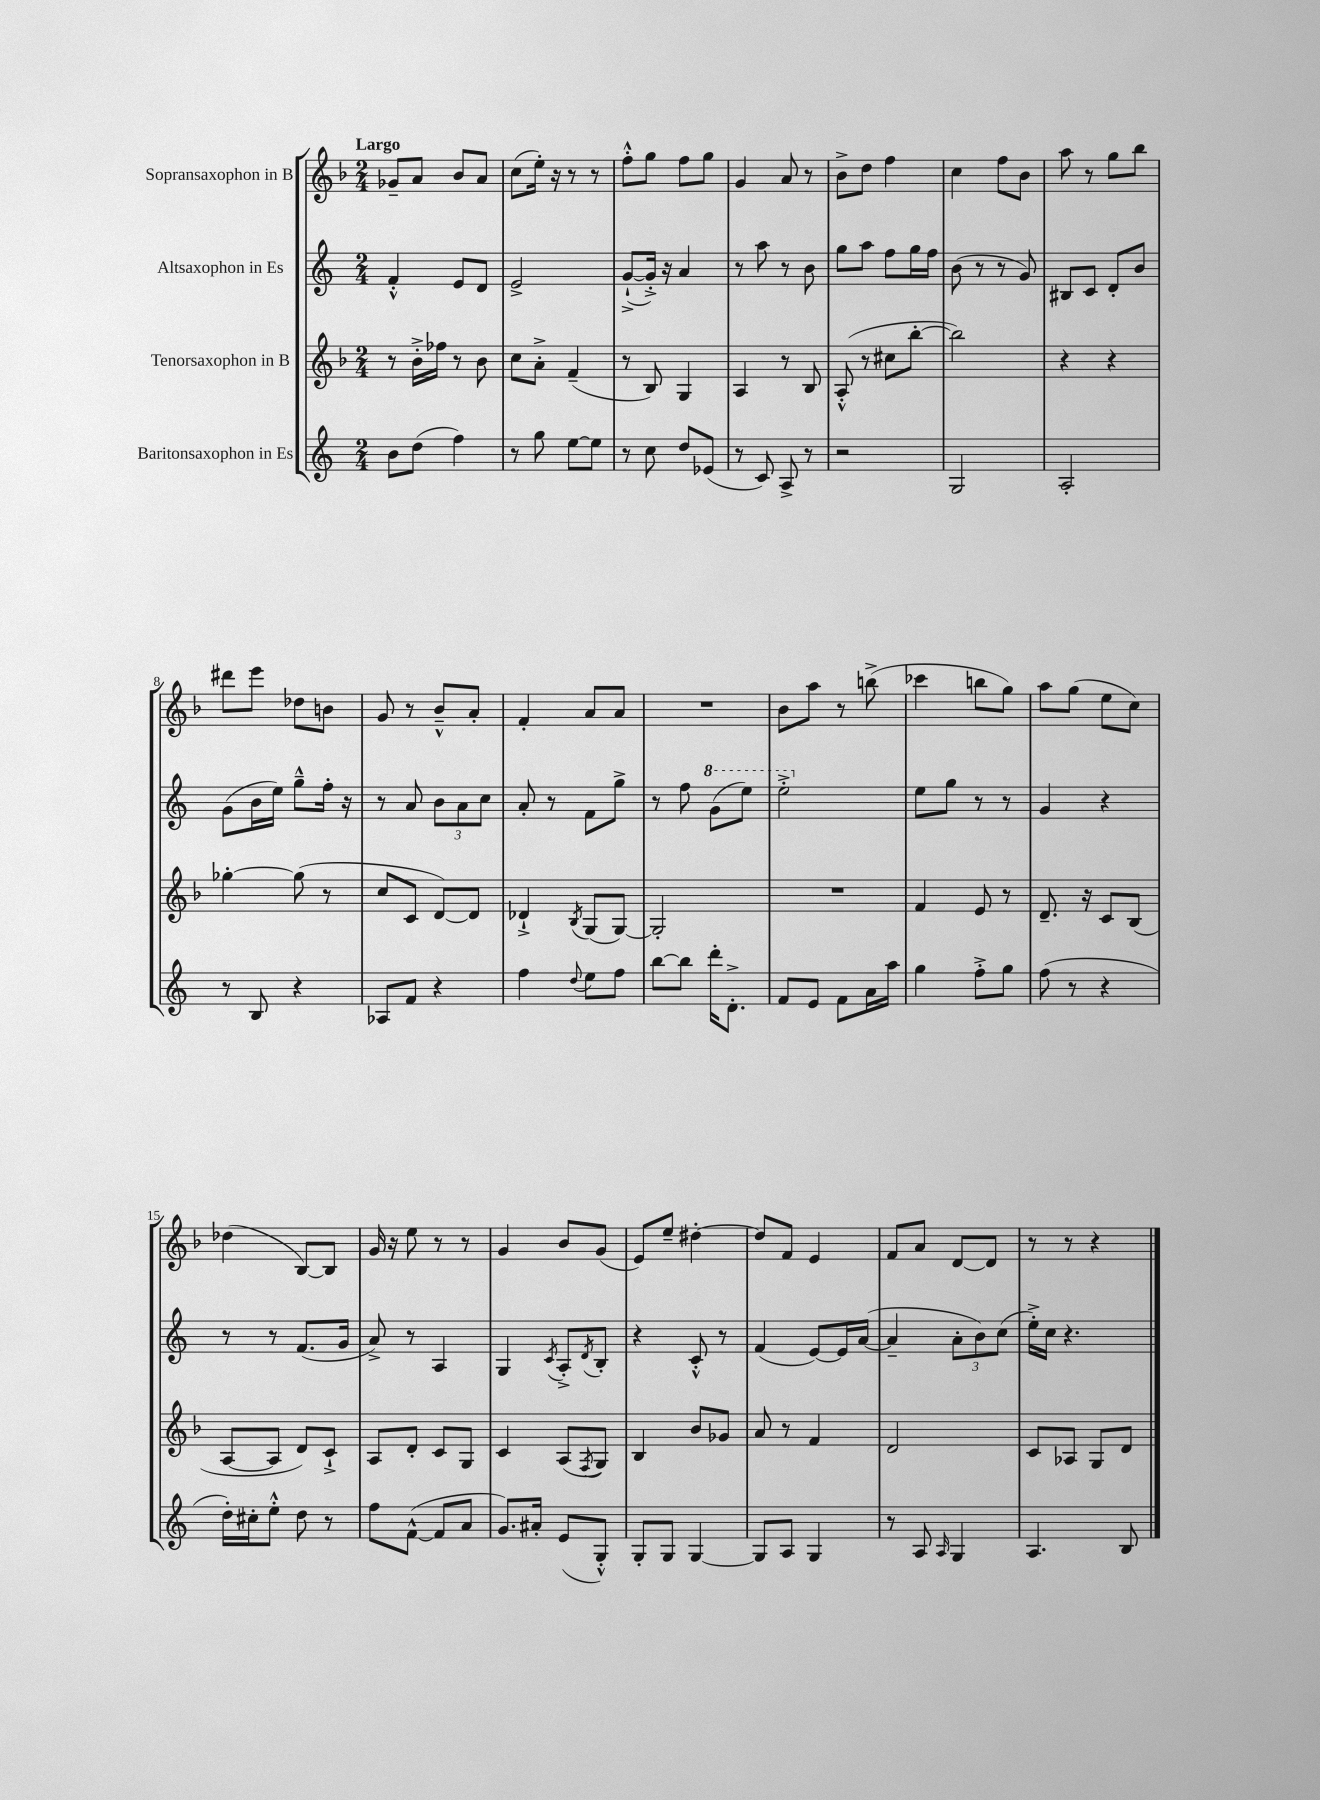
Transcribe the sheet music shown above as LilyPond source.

<<
\new StaffGroup <<
\new Staff = "s0" \with { instrumentName = "Sopransaxophon in B" } {
    \clef treble \key f \major \numericTimeSignature \time 2/4 \tempo "Largo"
    ges'8-- a'8 bes'8 a'8 |
    c''8( e''16-.) r16 r8 r8 |
    f''8-.-^ g''8 f''8 g''8 |
    g'4 a'8 r8 |
    bes'8-> d''8 f''4 |
    c''4 f''8 bes'8 |
    a''8 r8 g''8 bes''8 |
    dis'''8 e'''8 des''8 b'8 |
    g'8 r8 bes'8---^ a'8-. |
    f'4-. a'8 a'8 |
    R2 |
    bes'8 a''8 r8 b''8->( |
    ces'''4 b''8 g''8) |
    a''8 g''8( e''8 c''8) |
    des''4( bes8~) bes8 |
    g'16 r16 e''8 r8 r8 |
    g'4 bes'8 g'8( |
    e'8) e''8-- dis''4~-. |
    dis''8 f'8 e'4 |
    f'8 a'8 d'8~ d'8 |
    r8 r8 r4 \bar "|." |
}
\new Staff = "s1" \with { instrumentName = "Altsaxophon in Es" } {
    \clef treble \key c \major \numericTimeSignature \time 2/4
    f'4-.-^ e'8 d'8 |
    e'2-> |
    g'8~-!->( g'16-.->) r16 a'4 |
    r8 a''8 r8 b'8 |
    g''8 a''8 f''8 g''16 f''16 |
    b'8( r8 r8 g'8) |
    bis8 c'8 d'8-. b'8 |
    g'8( b'16 e''16) g''8---^ f''16-. r16 |
    r8 a'8 \tuplet 3/2 { b'8 a'8 c''8 } |
    a'8-. r8 f'8 g''8-> |
    r8 f''8 \ottava #1 g''8( e'''8) |
    e'''2-.-> \ottava #0 |
    e''8 g''8 r8 r8 |
    g'4 r4 |
    r8 r8 f'8.( g'16 |
    a'8->) r8 a4 |
    g4 \acciaccatura { c'8 } a8-.-> \acciaccatura { d'8 } b8-. |
    r4 c'8-.-^ r8 |
    f'4( e'8~) e'16 a'16~( |
    a'4-- \tuplet 3/2 { a'8-. b'8) c''8( } |
    e''16-.->) c''16 r4. \bar "|." |
}
\new Staff = "s2" \with { instrumentName = "Tenorsaxophon in B" } {
    \clef treble \key f \major \numericTimeSignature \time 2/4
    r8 bes'16-.-> fes''16 r8 bes'8 |
    c''8 a'8-.-> f'4--( |
    r8 bes8) g4 |
    a4 r8 bes8 |
    a8-.-^( r8 cis''8 bes''8~-. |
    bes''2) |
    r4 r4 |
    ges''4~-. ges''8( r8 |
    c''8 c'8 d'8~) d'8 |
    des'4-!-> \acciaccatura { bes8 } g8( g8~) |
    g2-. |
    R2 |
    f'4 e'8 r8 |
    d'8.-- r16 c'8 bes8( |
    a8~ a8 d'8) c'8-!-> |
    a8 d'8-. c'8 g8 |
    c'4 a8( \acciaccatura { f8 } g8) |
    bes4 bes'8 ges'8 |
    a'8 r8 f'4 |
    d'2 |
    c'8 aes8 g8 d'8 \bar "|." |
}
\new Staff = "s3" \with { instrumentName = "Baritonsaxophon in Es" } {
    \clef treble \key c \major \numericTimeSignature \time 2/4
    b'8 d''8( f''4) |
    r8 g''8 e''8~ e''8 |
    r8 c''8 d''8 ees'8( |
    r8 c'8) a8-> r8 |
    r2 |
    g2 |
    a2-. |
    r8 b8 r4 |
    aes8 f'8 r4 |
    f''4 \appoggiatura { d''8 } e''8 f''8 |
    b''8~ b''8 d'''16-. d'8.-.-> |
    f'8 e'8 f'8 a'16 a''16 |
    g''4 f''8-.-> g''8 |
    f''8( r8 r4 |
    d''16-.) cis''16-. e''8-.-^ d''8 r8 |
    f''8 f'8~-^( f'8 a'8 |
    g'8.) ais'16-. e'8( g8-.-^) |
    g8-. g8 g4~ |
    g8 a8 g4 |
    r8 a8 \grace { a16 } g4 |
    a4. b8 \bar "|." |
}
>>
>>
